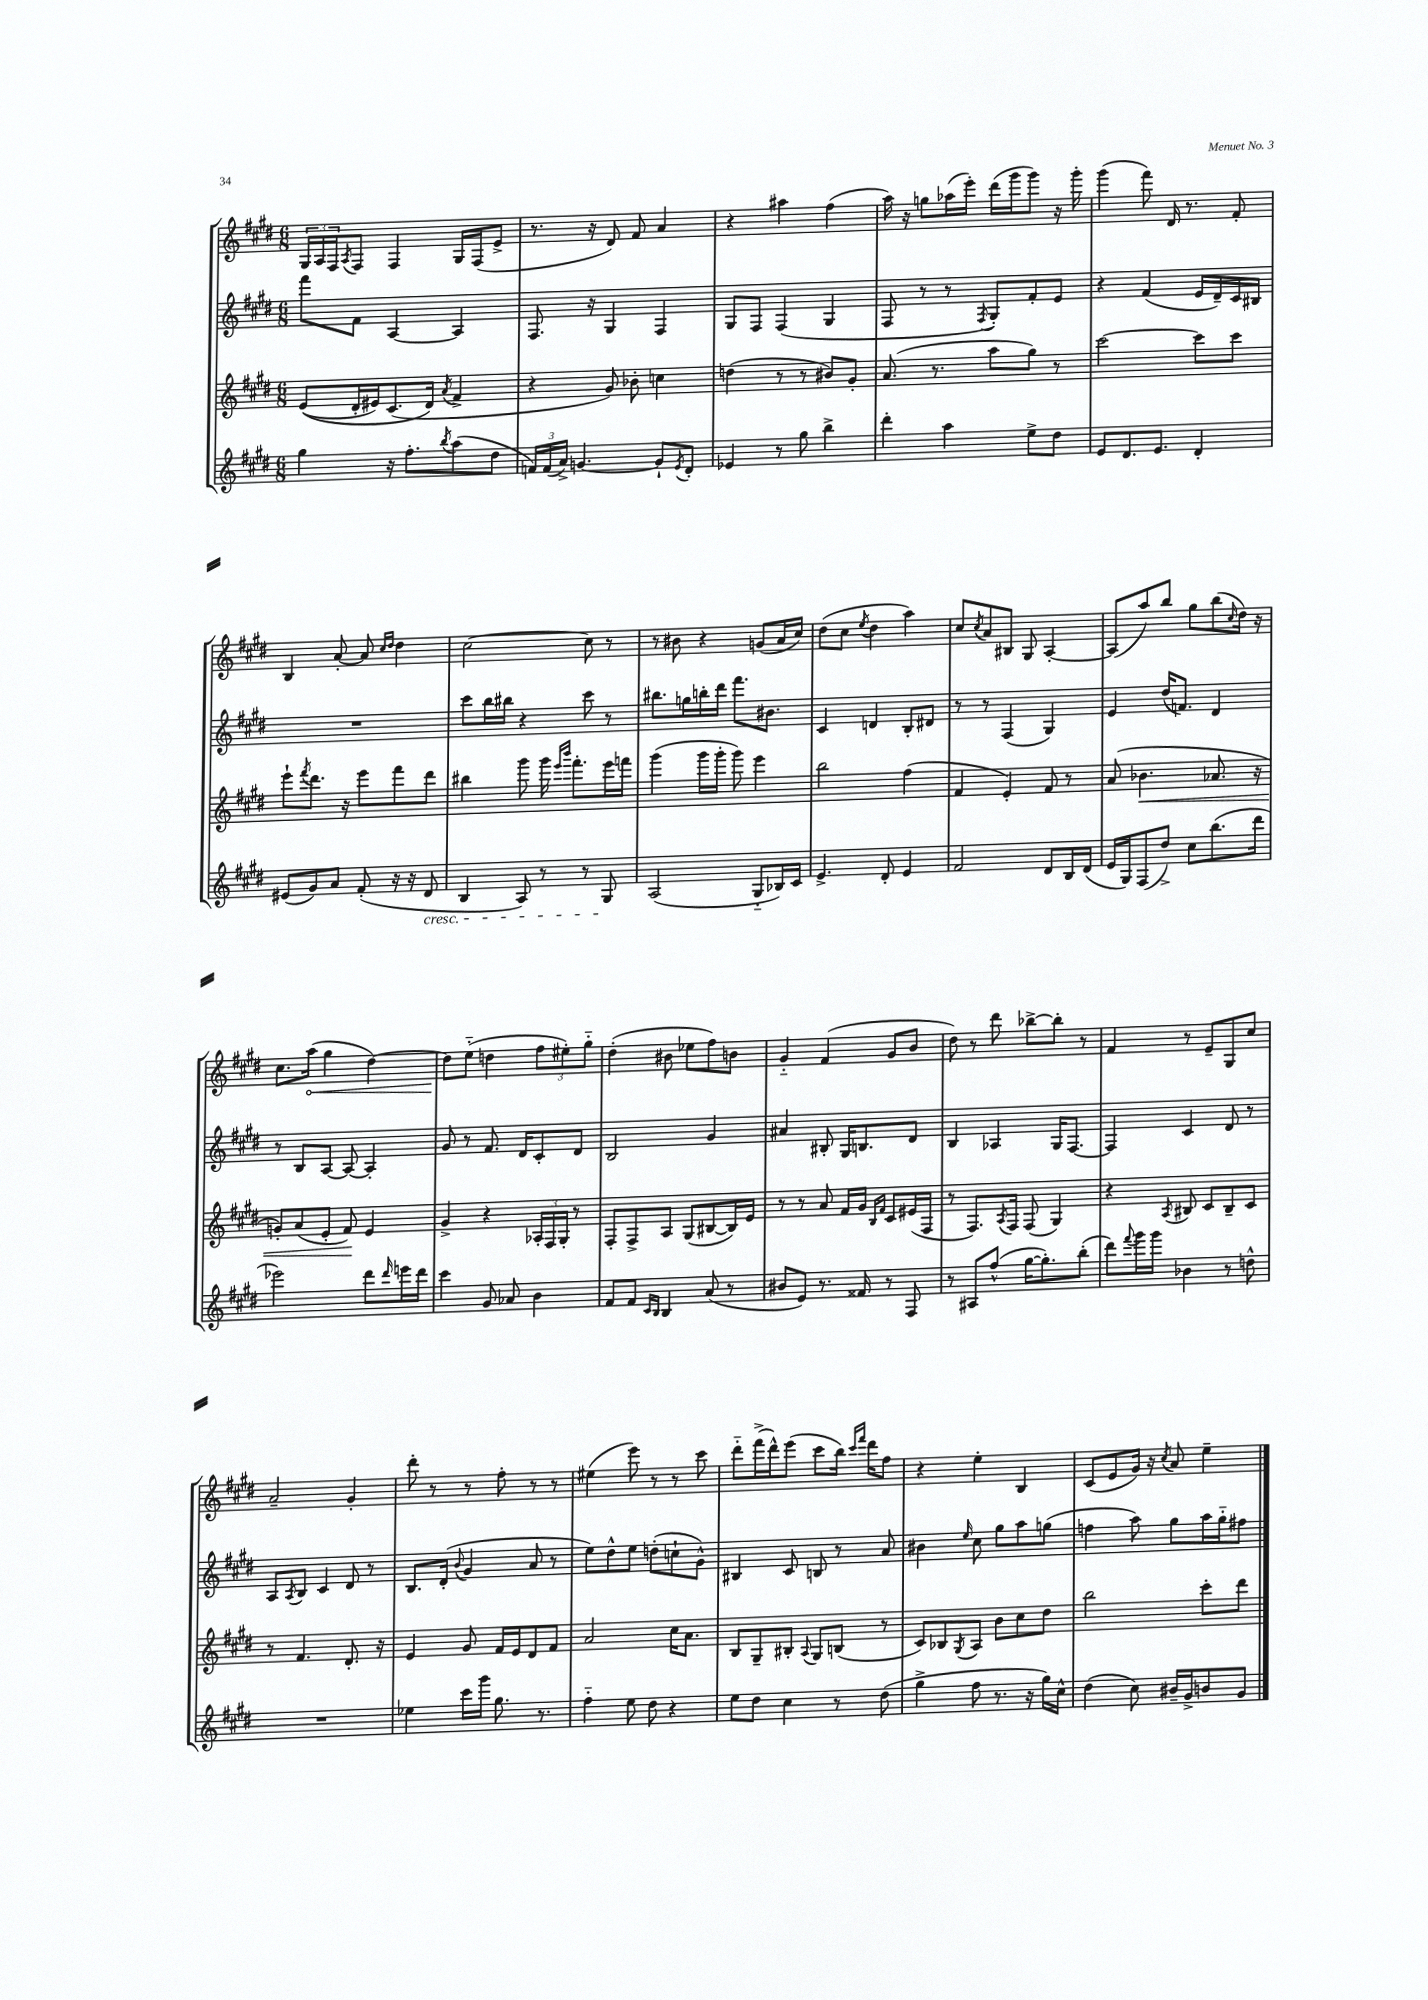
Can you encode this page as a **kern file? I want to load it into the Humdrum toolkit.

**kern	**kern	**kern	**kern
*staff4	*staff3	*staff2	*staff1
*clefG2	*clefG2	*clefG2	*clefG2
*k[f#c#g#d#]	*k[f#c#g#d#]	*k[f#c#g#d#]	*k[f#c#g#d#]
*M6/8	*M6/8	*M6/8	*M6/8
4gg#	&((8e	8fff#	24G#
.	.	.	24A
.	.	.	24F#
.	.	.	8qA
.	16d#'	8f#	8F#
.	16e#)	.	.
16r	(8.c#	[4A	4F#
8.ff#'	.	.	.
.	16d#&)	.	.
8qbb	8qa	.	.
(8aa	4f#^	4A]	16G#
.	.	.	(16F#
8dd#	.	.	8e^
=	=	=	=
24f)	4r	8.F#	8.r
(24f	.	.	.
24a^)	.	.	.
[4.g	.	.	.
.	.	16r	16r
.	8g#)	4G#	8d#)
.	8b-'	.	8f#
8g`]	4cc	4F#	4a
8qe	.	.	.
8d#'	.	.	.
=	=	=	=
4e-	(4dd	8G#	4r
.	.	8F#	.
8r	8r	(4F#	4aa#
8gg#	8r	.	.
4bb^	8b#)	4G#	(4ff#
.	8g#'	.	.
=	=	=	=
4ddd#'	(8.a	8F#	16aa)
.	.	.	16r
.	.	8r	8gg
.	8.r	.	.
4aa	.	8r	(16aa-
.	.	.	16eee')
.	.	8qF#	.
.	8aa	8G#')	(16ddd#
.	.	.	16ggg#
8ee^	8gg#)	8f#'	8ggg#)
8dd#	8r	8e	16r
.	.	.	16ggg#'
=	=	=	=
8e	[2ccc#	4r	(4ggg#
8.d#	.	.	.
.	.	(4f#	8fff#)
8.e	.	.	.
.	.	.	16d#
.	.	.	8.r
4d#'	8ccc#]	16e	.
.	.	16d#~)	.
.	8ccc#	16c#	8f#'
.	.	16B#	.
=	=	=	=
(8e#	8eee`	2.r	4B
.	8qfff#	.	.
8g#)	8.ddd#	.	.
8a	.	.	[8a'
.	16r	.	.
(8f#'	8eee	.	8a]
.	.	.	16qqcc#
.	.	.	16qqdd#
16r	8fff#	.	4dd#
16r	.	.	.
8d#	8ddd#	.	.
=	=	=	=
4B	4bb#	8ccc#	[2cc#
.	.	16bb	.
.	.	16bb#	.
8A)	8ggg#	4r	.
8r	16ggg#	.	.
.	16qqeee	.	.
.	16qqbbb	.	.
.	8.fff#'	.	.
8r	.	8ccc#	8cc#]
8G#	16eee	8r	8r
.	16fff	.	.
=	=	=	=
(2A	(4ggg#	8.bb#	8r
.	.	.	8b#
.	.	16gg	.
.	16ggg#	16bb'	4r
.	16ggg#'	16ddd#	.
.	8ggg#)	8.fff#	.
8G#'~	4eee	.	(8g
.	.	8.b#	.
16B-)	.	.	16a
16c#	.	.	16cc#)
=	=	=	=
4.e^	2bb	4c#	(8dd#
.	.	.	8cc#
.	.	.	8qee
.	.	4d	4dd#
8d#'	.	.	.
4e	(4ff#	8B'	4aa)
.	.	8d#	.
=	=	=	=
2f#	4f#	8r	8cc#
.	.	.	8qcc#
.	.	8r	8a
.	4e')	(4F#	8B#
.	.	.	8G#
8d#	8f#	4G#)	[4A'
16B	8r	.	.
(16d#	.	.	.
=	=	=	=
16e	(8a	4e	(8A]
16G#)	.	.	.
(8F#	4.b-	.	8aa)
8dd#^)	.	(16dd#	8bb
.	.	8.f)	.
8cc#	.	.	8gg#
(8.bb	8.a-	4d#	(8bb
.	.	.	16qqcc#
.	.	.	16dd#)
16ddd#	16r	.	16r
=	=	=	=
2eee-)	8g')	8r	8.cc#
.	(8a	8B	.
.	.	.	(16aa
.	8e'	[8A	4gg#
.	8f#)	8A_	.
8ddd#	4e	4A']	[4dd#)
16qqddd#	.	.	.
16eee	.	.	.
16ddd#	.	.	.
=	=	=	=
4ccc#	4g#^	8g#	8dd#]
.	.	8r	(8ee'~
8g#	4r	8.f#	4dd
8a-	.	.	.
.	.	16d#	.
4b	24A-'	8c#'	12ff#
.	24F#	.	.
.	24G#'	.	12ee#')
.	8r	8d#	.
.	.	.	12gg#'~
=	=	=	=
8f#	8F#'	2B	(4dd#'
8f#	8F#^	.	.
16qqc#	.	.	.
16qqB	.	.	.
4B	8A	.	8b#
.	(8G#	.	8ee-
(8a	[8B#	4g#	8ff#)
8r	16B#])	.	8b
.	16e	.	.
=	=	=	=
8b#	8r	4a#	4g#'~
8e)	8r	.	.
8.r	8a	8B#'	(4f#
.	16f#	16G#	.
16f##	16g#	8.B	.
.	16qqB	.	.
.	16qqf#	.	.
8r	8c#	.	8g#
8F#	(16e#	8d#	8b
.	16F#	.	.
=	=	=	=
8r	8r	4B	8dd#)
8A#	8.F#)	.	8r
(8ff#^^	.	4A-	8ddd#
.	8qA	.	.
.	16F#	.	.
[16gg#	(8F#	.	[8bb-^
8.gg#'])	.	.	.
.	4G#)	16G#	8bb-']
.	.	[8.F#	.
(8bb'	.	.	8r
=	=	=	=
8ddd#)	4r	4F#]	4f#
8qqfff#	.	.	.
16ggg#	.	.	.
16ggg#	.	.	.
.	8qA	.	.
4b-	8B#	4c#	8r
.	8c#	.	8e~
8r	8B#~	8d#	8G#
8dd^^	8c#	8r	8cc#
=	=	=	=
2.r	8r	8A	2a~
.	.	8qA	.
.	4.f#	8B	.
.	.	4c#	.
.	8.d#'	8d#	4g#'
.	.	8r	.
.	16r	.	.
=	=	=	=
4ee-	4e	8.B	8ddd#'
.	.	.	8r
.	.	(16d#'	.
.	.	8qqb	.
16ccc#	8g#	4g#	8r
16ggg#	.	.	.
8.gg#	16f#	.	8ff#'
.	16e	.	.
.	8d#	8a	8r
8.r	.	.	.
.	8f#	8r	8r
=	=	=	=
4ff#'~	2a	8ee)	(4ee#
.	.	8dd#^^	.
8ee	.	8ee	8eee)
8dd#	.	(8dd'	8r
4r	16cc#	8cc`	8r
.	8.a	.	.
.	.	8g#^^)	8ccc#
=	=	=	=
8ee	8B	4B#	8ddd#'~
8dd#	8G#~	.	(16fff#^
.	.	.	16ddd#^^)
4cc#	8B#'	8c#	(8eee
.	8qqA	.	.
.	8G#	8B	8ccc#
8r	(8B	8r	16bb)
.	.	.	16qqccc#
.	.	.	16qqfff#
.	.	.	16ddd#
(8dd#	8r	8a	8ff#
=	=	=	=
4gg#^	8c#)	4b#	4r
.	8B-	.	.
.	8qG#	16qqee	.
8ff#	8A	8cc#	4ee'
8.r	8b	8gg#	.
.	8cc#	8aa	4B
16r	.	.	.
16gg#)	8dd#	(8gg	.
16cc#^^	.	.	.
=	=	=	=
(4dd#	2bb	4ff	(8c#
.	.	.	8e
8cc#)	.	8aa)	16g#)
.	.	.	16r
.	.	.	8qcc#
16b#~	.	8gg#	8a
16g#^	.	.	.
8b	8ccc#'	16aa	4ee~
.	.	16gg#'~	.
8g#	8ddd#	8ff#	.
==	==	==	==
*-	*-	*-	*-
